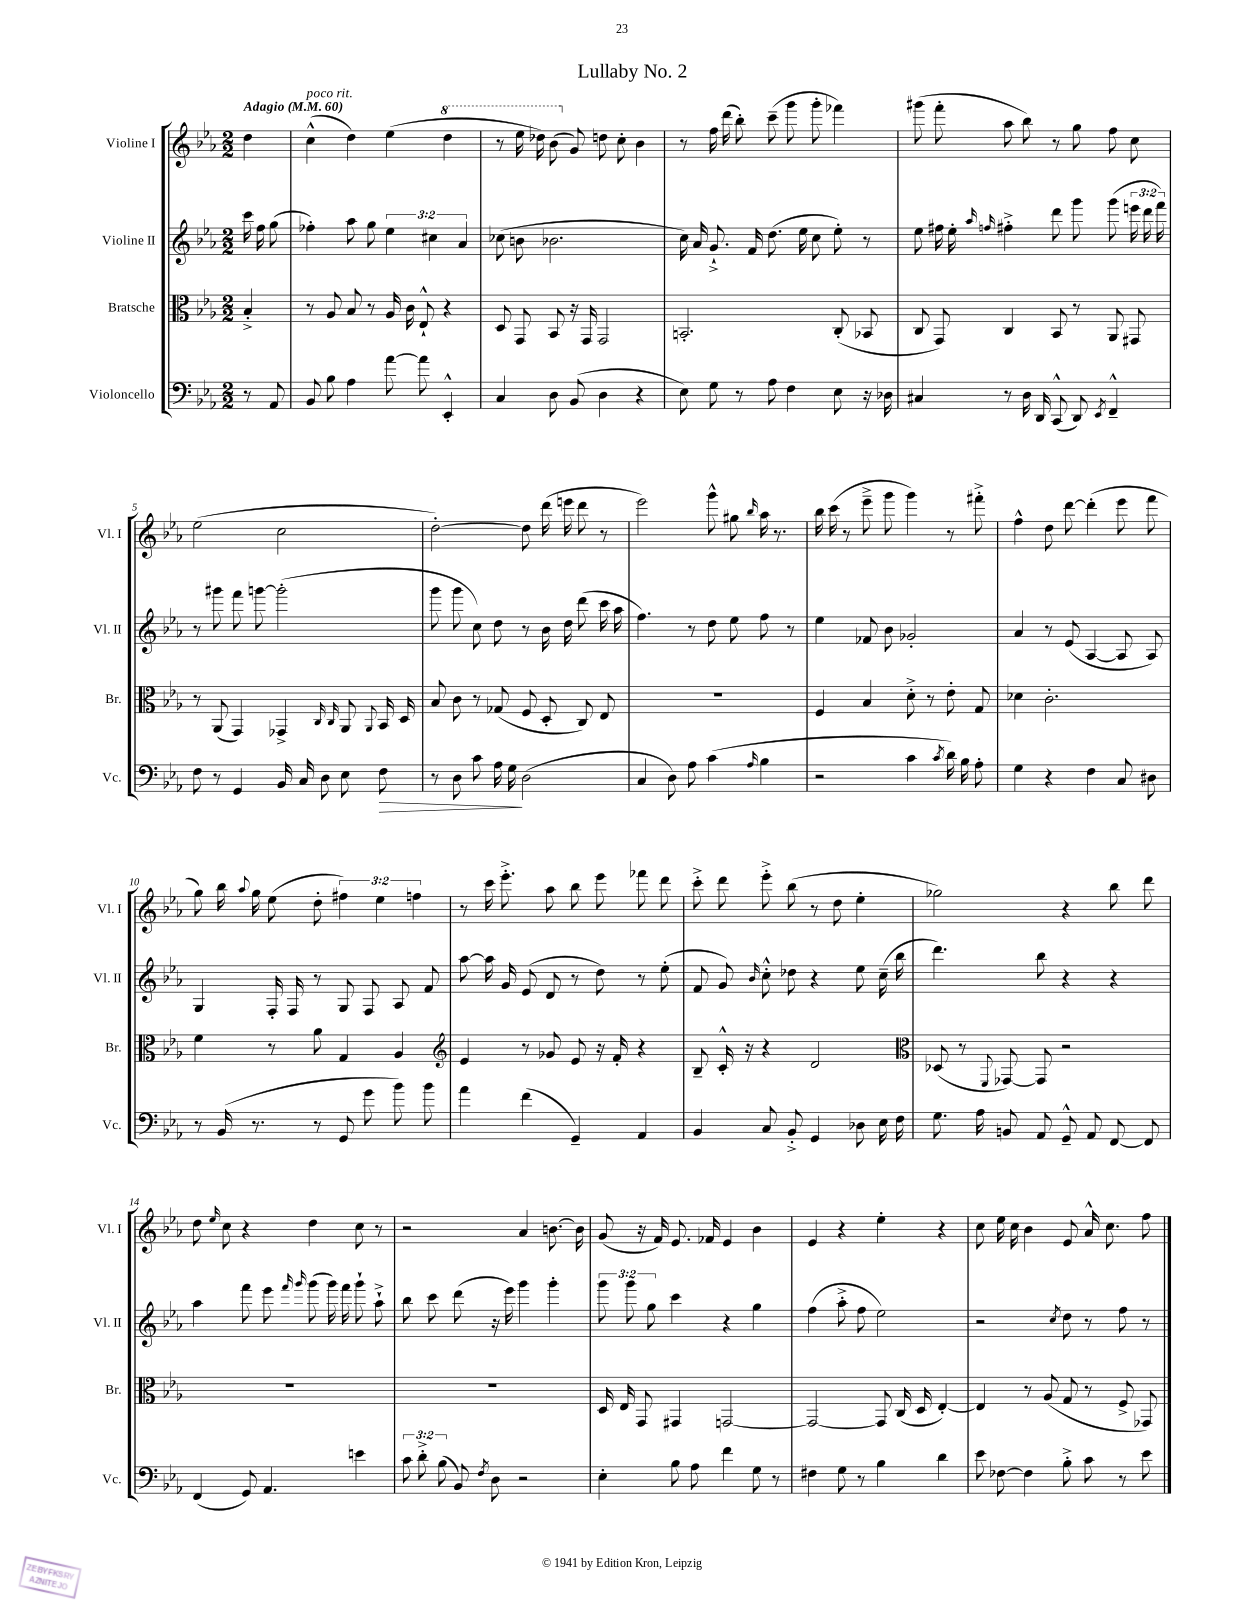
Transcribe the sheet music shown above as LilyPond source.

\header { title = "Lullaby No. 2" }
<<
\new StaffGroup <<
\new Staff = "s0" \with { instrumentName = "Violine I" shortInstrumentName = "Vl. I" } {
    \clef treble \key ees \major \numericTimeSignature \time 2/2 \override Staff.TupletNumber.text = #tuplet-number::calc-fraction-text \partial 4 \tempo "Adagio" 4 = 60
    \autoBeamOff d''4 |
    c''4-^^\markup { \italic "poco rit." }( d''4) ees''4( \ottava #1 d'''4 |
    r8 ees'''16 des'''16) bes''8( \ottava #0 g'8) d''!8 c''8-. bes'4 |
    r8 f''16 d'''16( bes''8-.) c'''8--( g'''8 g'''8-. fes'''4) |
    gis'''8( f'''8-. aes''8 bes''8) r8 g''8 f''8 c''8 |
    ees''2( c''2 |
    d''2~-.) d''8 d'''16( e'''16 d'''8 r8 |
    ees'''2) g'''8-^ gis''8 \grace { bes''16 } aes''16 r8. |
    bes''16 c'''16( r8 ees'''8---> g'''8 g'''4) r8 fis'''8-.-> |
    f''4-^ d''8 d'''8~ d'''4-.( ees'''8 f'''8 |
    g''8) bes''16 \appoggiatura { aes''8 } g''16 ees''8( d''8-. \tuplet 3/2 { fis''4) ees''4 f''4 } |
    r8 c'''16 ees'''8.-.-> aes''8 bes''8 ees'''8 fes'''8 d'''8 |
    c'''8-.-> d'''8 ees'''8-.-> bes''8( r8 d''8 ees''4-. |
    ges''2) r4 bes''8 d'''8 |
    d''8 \grace { ees''16 } c''8 r4 d''4 c''8 r8 |
    r2 aes'4 b'8.~ b'16 |
    g'8( r16 f'16) ees'8. fes'16 ees'4 bes'4 |
    ees'4 r4 ees''4-. r4 |
    c''8 ees''16 c''16 bes'4 ees'8 aes'16-^ c''8. f''8 \bar "|." |
}
\new Staff = "s1" \with { instrumentName = "Violine II" shortInstrumentName = "Vl. II" } {
    \clef treble \key ees \major \numericTimeSignature \time 2/2 \override Staff.TupletNumber.text = #tuplet-number::calc-fraction-text \partial 4
    \autoBeamOff c'''16 f''16 g''8( |
    fes''4-.) aes''8 g''8 \tuplet 3/2 { ees''4 cis''4 aes'4 } |
    ces''8( b'8 bes'2. |
    c''16) aes'16 g'8.-!-> f'16 d''8.( ees''16 c''8 ees''8-.) r8 |
    ees''8 fis''16 ees''16-. \grace { aes''16 f''16 } fis''4-.-> d'''8 g'''8 g'''8( \tuplet 3/2 { e'''16 d'''16 f'''16) } |
    r8 gis'''8 f'''8 g'''8~ g'''2-.( |
    g'''8 g'''8 c''8) d''8 r8 bes'16 d''16 d'''8( c'''16 aes''16 |
    f''4.) r8 d''8 ees''8 f''8 r8 |
    ees''4 fes'8 bes'8 ges'2-. |
    aes'4 r8 ees'8( aes4~ aes8 aes8) |
    g4 f16-. f16 r8 g8 f8 aes8 f'8 |
    aes''8~ aes''16 g'16 ees'8( d'8 r8 d''8) r8 ees''8-.( |
    f'8 g'8) \grace { bes'16 } c''8-.-^ des''8 r4 ees''8 c''16--( bes''16 |
    d'''4.) bes''8 r4 r4 |
    aes''4 f'''8 ees'''8 \grace { f'''16 g'''16 } g'''8( g'''16) f'''16 g'''8-! aes''8-!-> |
    bes''8 c'''8 d'''8( r16 ees'''16) g'''4 g'''4-. |
    \tuplet 3/2 { g'''8 g'''8 g''8 } c'''4 r4 g''4 |
    f''4( aes''8-.-> f''8 ees''2) |
    r2 \acciaccatura { c''8 } d''8 r8 f''8 r8 \bar "|." |
}
\new Staff = "s2" \with { instrumentName = "Bratsche" shortInstrumentName = "Br." } {
    \clef alto \key ees \major \numericTimeSignature \time 2/2 \partial 4
    \autoBeamOff bes4-.-> |
    r8 aes8 bes8 r8 aes16 c'16 ees8-!-^ r4 |
    d8 g,8 bes,8 r16 g,16 g,2 |
    b,2.-. c8-.( bes,8 |
    c8 g,8) c4 bes,8 r8 aes,8 gis,8 |
    r8 aes,8( g,4) ges,4-> \grace { c16 c16 } aes,8 \appoggiatura { aes,8 } bes,16 d16 |
    bes8 c'8 r8 ges8( f8 d8-. c8) ees8 |
    R1 |
    f4 bes4 d'8-.-> r8 ees'8-. g8 |
    des'4 c'2.-. |
    f'4 r8 aes'8 g4 aes4 |
    \clef treble ees'4 r8 ges'8 ees'8 r16 f'16-. r4 |
    bes8-- c'16-.-^ r16 r4 d'2 |
    \clef alto des8( r8 \appoggiatura { f,8 } ges,8~) ges,8 r2 |
    R1 |
    R1 |
    d16 ees16 g,8 gis,4 g,2~ |
    g,2~ g,8 c16( d16 ees4~-.) |
    ees4 r8 aes8( g8 r8 f8-> ges,8) \bar "|." |
}
\new Staff = "s3" \with { instrumentName = "Violoncello" shortInstrumentName = "Vc." } {
    \clef bass \key ees \major \numericTimeSignature \time 2/2 \override Staff.TupletNumber.text = #tuplet-number::calc-fraction-text \partial 4
    \autoBeamOff r8 aes,8 |
    bes,8 bes8 aes4 aes'8~ aes'8 ees,4-.-^ |
    c4 d8 bes,8( d4 r4 |
    ees8) g8 r8 aes8 f4 ees8 r16 des16 |
    cis4 r8 d16 d,16 c,8-^( d,8) \acciaccatura { ees,8 } f,4---^ |
    f8 r8 g,4 bes,16 c16 d8 ees8 f8\> |
    r8 d8 c'8 aes16 g16\! d2( |
    c4 d8) aes8 c'4( \grace { aes16 } bes4 |
    r2 c'4 \acciaccatura { c'8 } d'16) bes16 aes8-. |
    g4 r4 f4 c8 dis8 |
    r8 bes,16( r8. r8 g,8 g'8 bes'8) bes'8 |
    aes'4 f'4( g,4--) aes,4 |
    bes,4 c8 bes,8-.-> g,4 des8 ees16 f16 |
    g8. aes16 b,8 aes,8 g,8---^ aes,8 f,8~ f,8 |
    f,4( g,8) aes,4. e'4 |
    \tuplet 3/2 { c'8 d'8-.-> bes8( } bes,8) \acciaccatura { f8 } d8 r2 |
    ees4-. bes8 aes8 f'4 g8 r8 |
    fis4 g8 r8 bes4 d'4 |
    ees'8 fes8~ fes4 bes8-.-> c'8 r8 ees'8 \bar "|." |
}
>>
>>
